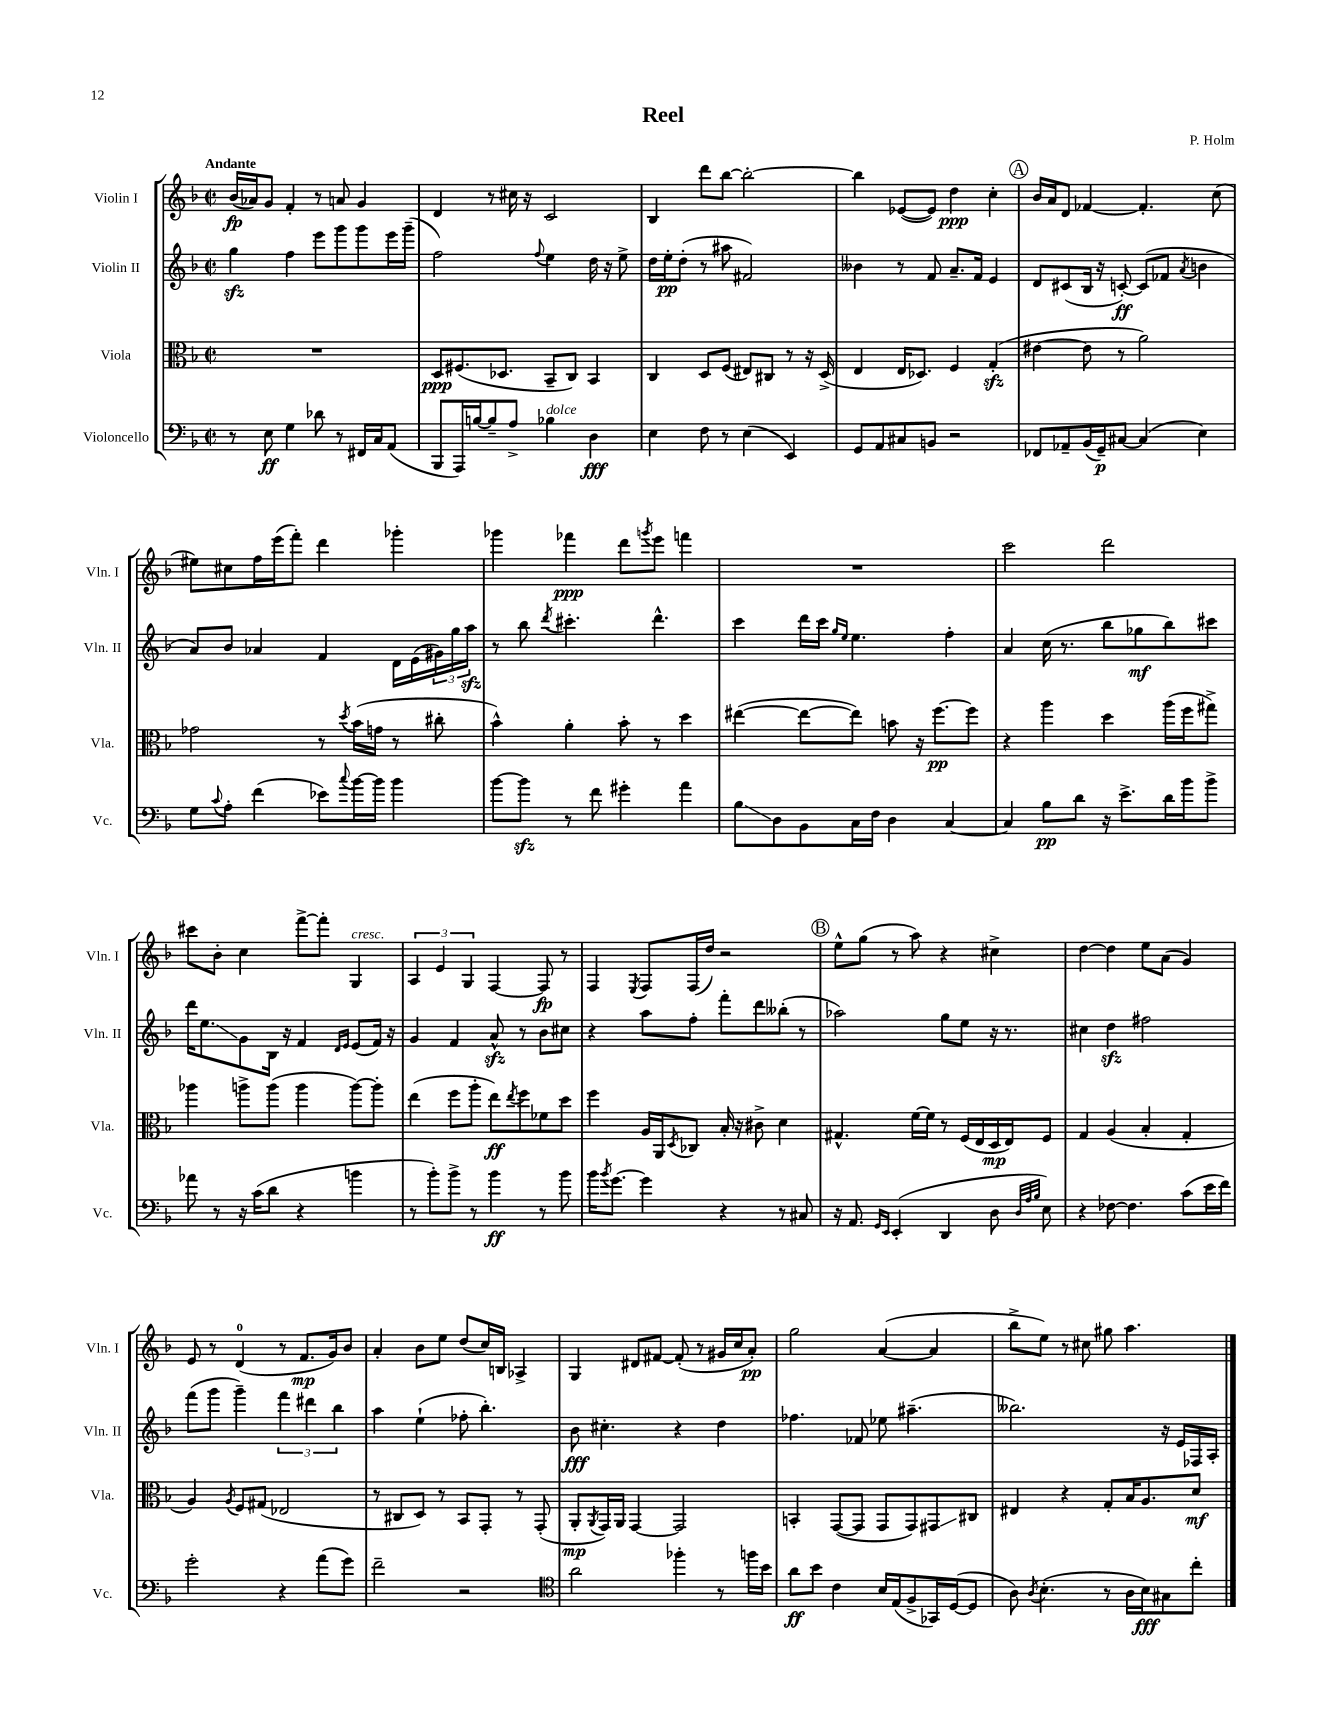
\header { title = "Reel" composer = "P. Holm" }
<<
\new StaffGroup <<
\new Staff = "s0" \with { instrumentName = "Violin I" shortInstrumentName = "Vln. I" } {
    \clef treble \key f \major \defaultTimeSignature \time 2/2 \tempo "Andante"
    bes'16\fp( aes'16) g'8 f'4-. r8 a'8 g'4 |
    d'4 r8 cis''16 r16 c'2 |
    bes4 d'''8 bes''8~ bes''2~-. |
    bes''4 ees'8~( ees'8) d''4\ppp c''4-. |
    \mark \markup { \circle "A" } bes'16 a'16 d'8 fes'4~ fes'4.-. c''8( |
    eis''8) cis''8 f''16 e'''16( f'''8-.) d'''4 ges'''4-. |
    ges'''4 fes'''4\ppp d'''8 \acciaccatura { g'''8 } e'''8 f'''4 |
    R1 |
    c'''2 d'''2 |
    cis'''8 bes'8-. c''4 f'''8~-> f'''8-. g4^\markup { \italic "cresc." } |
    \tuplet 3/2 { a4 e'4 g4 } f4~ f8\fp r8 |
    f4 \acciaccatura { e8 } f8 f16( d''16) r2 |
    \mark \markup { \circle "B" } e''8-^ g''8( r8 a''8) r4 cis''4-> |
    d''4~ d''4 e''8 a'8( g'4) |
    e'8 r8 d'4-0( r8 f'8.\mp g'16) bes'8 |
    a'4-. bes'8 e''8 d''8( c''16) b16 aes4-> |
    g4 dis'8 fis'8~ fis'8-.( r8 gis'16 c''16 a'8-.\pp) |
    g''2 a'4~( a'4 |
    bes''8-> e''8) r8 cis''8 gis''8 a''4. \bar "|." |
}
\new Staff = "s1" \with { instrumentName = "Violin II" shortInstrumentName = "Vln. II" } {
    \clef treble \key f \major \defaultTimeSignature \time 2/2
    g''4\sfz f''4 e'''8 g'''8 g'''8 e'''16 g'''16--( |
    f''2) \appoggiatura { f''8 } e''4 d''16 r16 e''8-> |
    d''16 e''16-.\pp d''8-.( r8 ais''8 fis'2) |
    beses'4 r8 f'8 a'8.-- f'16 e'4 |
    \mark \markup { \circle "A" } d'8 cis'8( bes16 r16 c'8~-.\ff) c'8( fes'8 \acciaccatura { a'8 } b'4 |
    a'8) bes'8 aes'4 f'4 d'16 e'16( \tuplet 3/2 { gis'16) g''16 a''16\sfz } |
    r8 bes''8 \acciaccatura { d'''8 } cis'''4.-. d'''4.-^ |
    c'''4 d'''16 c'''16 \grace { g''16 e''16 } e''4. f''4-. |
    a'4 c''16( r8. bes''8 ges''8\mf bes''8) cis'''8 |
    d'''16 e''8.\glissando g'8 bes16 r16 f'4 \grace { d'16 e'16 } e'8( f'16) r16 |
    g'4 f'4 a'8-^\sfz r8 bes'8 cis''8 |
    r4 a''8 f''8-. f'''8-. d'''8 beses''8-.( r8 |
    \mark \markup { \circle "B" } aes''2) g''8 e''8 r16 r8. |
    cis''4 d''4\sfz fis''2 |
    f'''8( g'''8 g'''4--) \tuplet 3/2 { f'''4 dis'''4 bes''4 } |
    a''4 e''4-!( fes''8-. bes''4.-.) |
    bes'8\fff cis''4.-. r4 d''4 |
    fes''4. fes'8 ees''8 ais''4.--( |
    beses''2.) r16 e'16 fes16 a16-. \bar "|." |
}
\new Staff = "s2" \with { instrumentName = "Viola" shortInstrumentName = "Vla." } {
    \clef alto \key f \major \defaultTimeSignature \time 2/2
    R1 |
    d8\ppp fis8.( des8. bes,8-- c8) bes,4 |
    c4 d8 f8( eis8) cis8 r8 r16 d16->( |
    e4 e16 des8.) f4 g4-.\sfz( |
    \mark \markup { \circle "A" } eis'4~ eis'8 r8 a'2) |
    ges'2 r8 \acciaccatura { d''8 } bes'16( g'16 r8 cis''8-. |
    bes'4-^) a'4-. bes'8-. r8 d''4 |
    eis''4~( eis''8~ eis''8) b'8 r16 f''8.~\pp f''8 |
    r4 a''4 d''4 a''16( f''16 gis''8->) |
    aes''4 a''8-> a''8( a''4 a''8~) a''8-. |
    e''4( f''8 a''8-. e''8\ff) \acciaccatura { e''8 } f''8 fes'8 d''8 |
    f''4 a16 a,16 \acciaccatura { d8 } ces8 bes16-. r16 cis'8-> d'4 |
    \mark \markup { \circle "B" } gis4.-^ f'16~ f'16 r8 f16( e16 d16\mp e16) f8 |
    g4 a4( bes4-. g4-. |
    a4) \acciaccatura { a8 } f8 gis8( ees2 |
    r8 cis8 d8) r8 bes,8 g,8-. r8 g,8-.( |
    a,8-.\mp \acciaccatura { a,8 } g,16) a,16 g,4~ g,2 |
    b,4-. g,8~( g,8 g,8 g,8) gis,8\glissando cis8 |
    eis4 r4 g8-. bes16 a8. d'8\mf \bar "|." |
}
\new Staff = "s3" \with { instrumentName = "Violoncello" shortInstrumentName = "Vc." } {
    \clef bass \key f \major \defaultTimeSignature \time 2/2
    r8 e8\ff g4 des'8 r8 fis,16 c16 a,8( |
    bes,,8 a,,16) b16~ b8-- a8-> bes4^\markup { \italic "dolce" } d4\fff |
    e4 f8 r8 e4( e,4) |
    g,8 a,8 cis8 b,8 r2 |
    \mark \markup { \circle "A" } fes,8 aes,8-- bes,16( g,16--\p) cis8~ cis4( e4) |
    g8 \appoggiatura { c'8 } a8-. f'4( ees'8) \appoggiatura { c''8 } bes'16~ bes'16 bes'4 |
    bes'8~ bes'8\sfz r8 f'8 gis'4-. a'4 |
    bes8\glissando d8 bes,8 c16 f16 d4 c4~ |
    c4 bes8\pp d'8 r16 e'8.-> d'16 bes'16 bes'8-> |
    aes'8 r8 r16 c'16( d'8 r4 b'4 |
    r8 bes'8-.) bes'8-> r8 bes'4\ff r8 bes'8 |
    bes'16 \acciaccatura { bes'8 } g'8.~ g'4 r4 r8 cis8 |
    \mark \markup { \circle "B" } r16 a,8. \grace { g,16 e,16 } e,4-.( d,4 d8 \grace { d32 a32 bes32 } e8) |
    r4 fes8~ fes4. c'8( e'16 f'16) |
    g'2-. r4 a'8( g'8) |
    f'2-- r2 |
    \clef tenor a'2 fes''4-. r8 f''16 bes'16 |
    a'8\ff bes'8 c'4 bes16 e16( f8-> ges,16) d16~( d8 |
    a8) \acciaccatura { a8 } bes4.-.( r8 a16 bes16\fff) gis8 c''8-. \bar "|." |
}
>>
>>
\layout { \context { \Score \remove "Bar_number_engraver" } }
